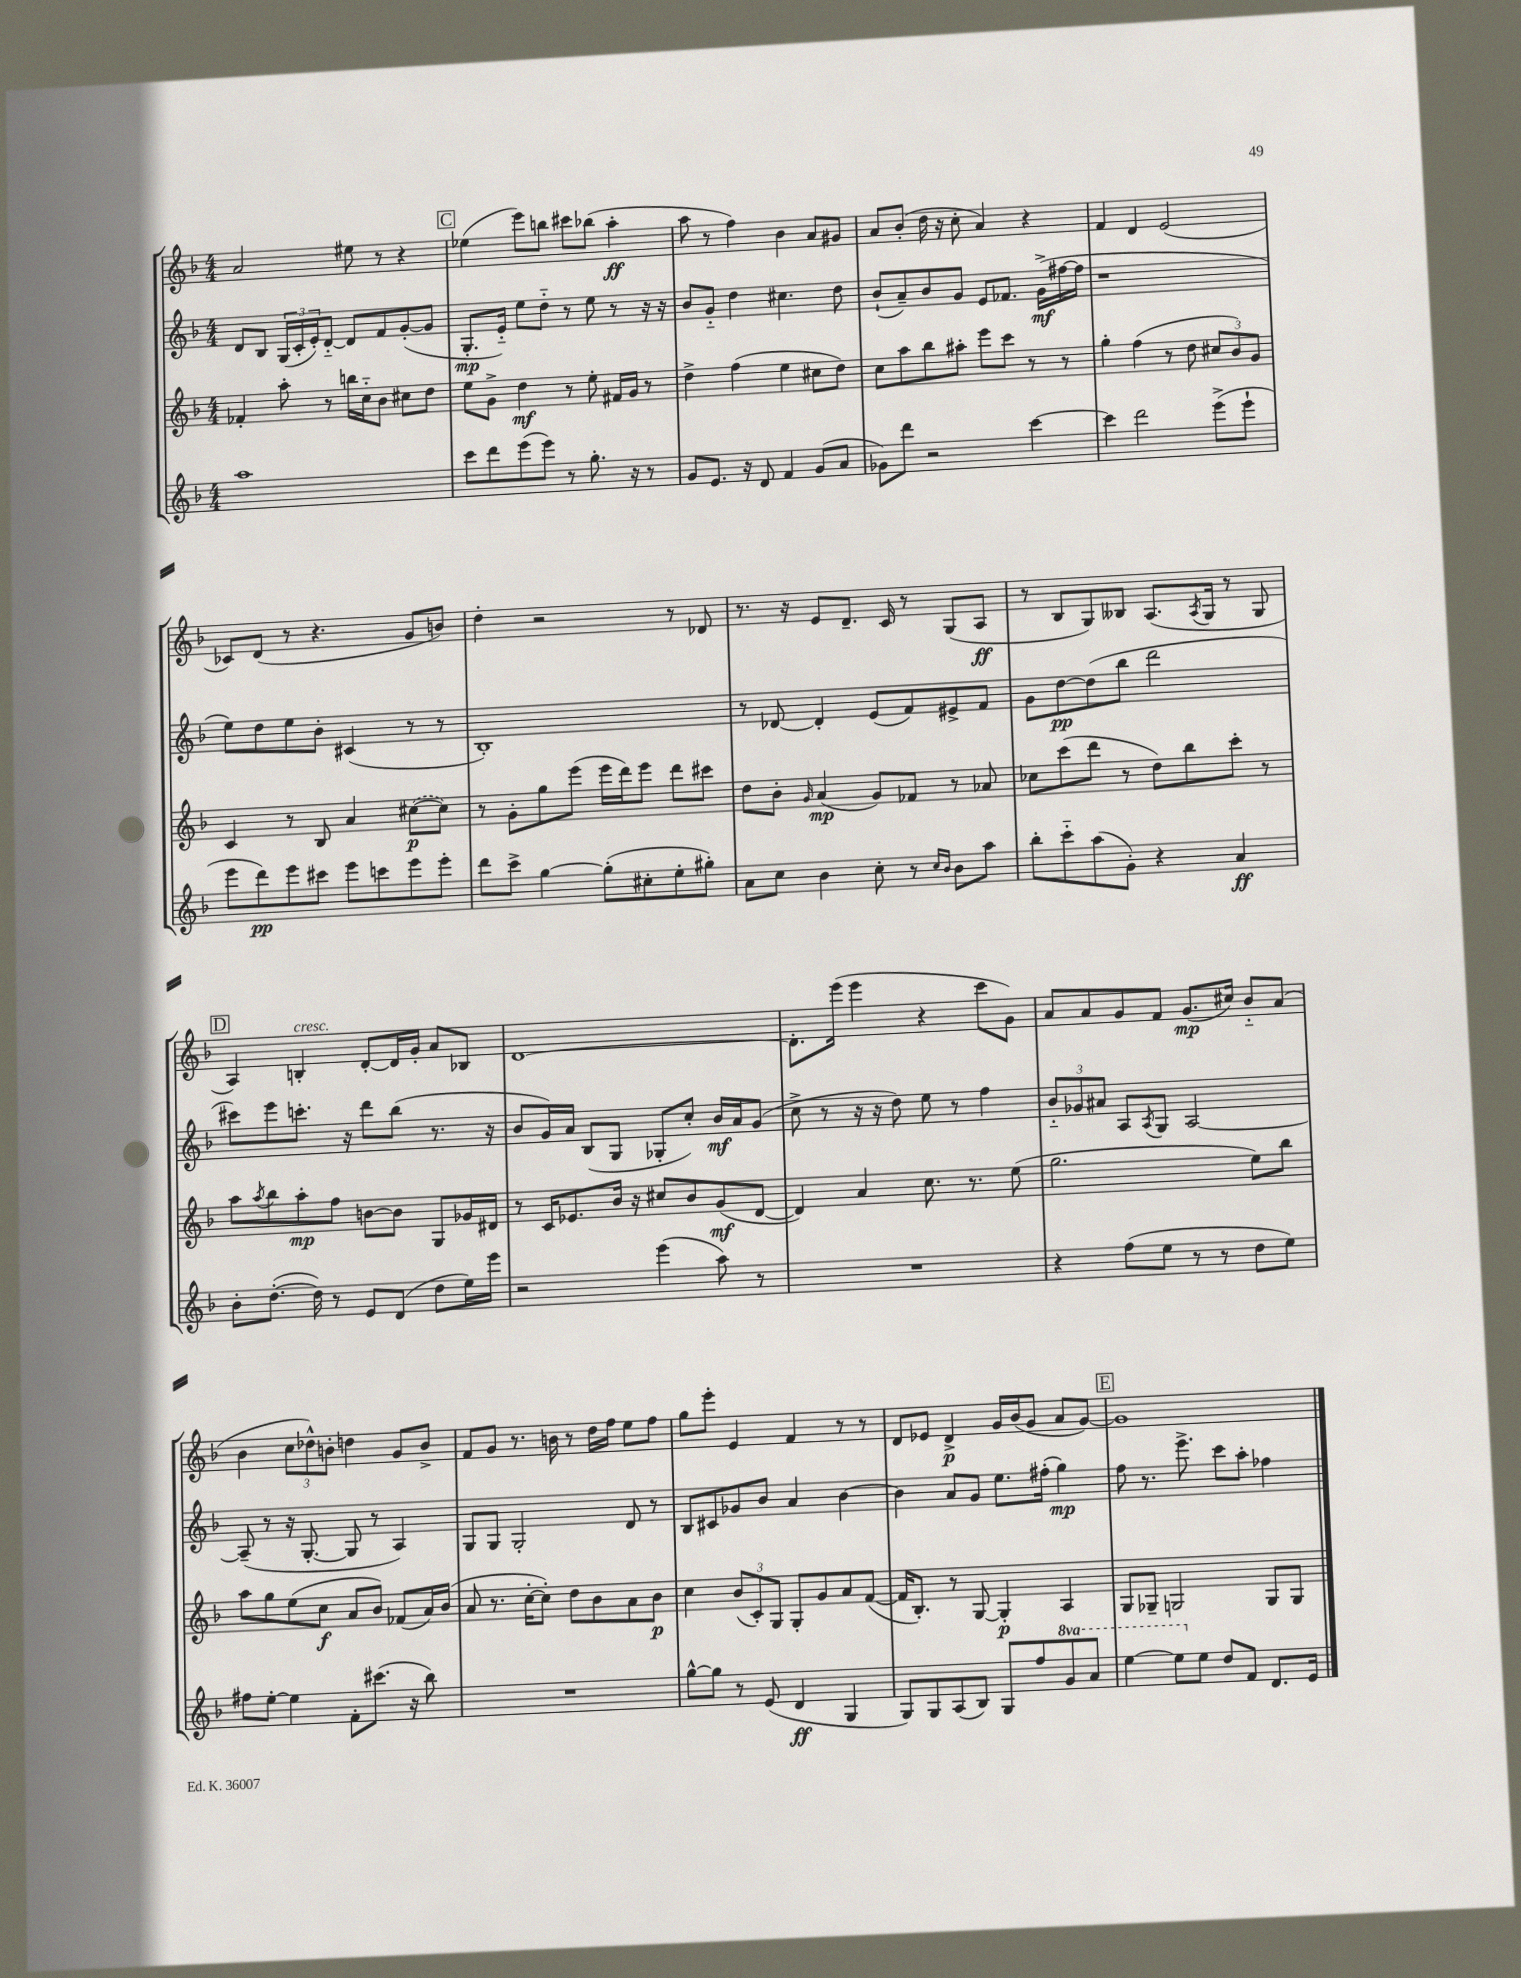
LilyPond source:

<<
\new StaffGroup <<
\new Staff = "s0" {
    \clef treble \key f \major \numericTimeSignature \time 4/4
    a'2 eis''8 r8 r4 |
    \mark \markup { \box "C" } ees''4( e'''8) b''8 cis'''8 bes''8( a''4-.\ff |
    a''8 r8 f''4) bes'4 a'8 gis'8 |
    a'8 bes'8-.( d''16 r16 c''8-. a'4) r4 |
    f'4 d'4 e'2( |
    ces'8) d'8( r8 r4. g'8 b'8) |
    d''4-. r2 r8 des'8 |
    r8. r16 e'8 d'8.-- c'16 r8 g8( a8\ff |
    r8 bes8 g8) beses8 a8.( \acciaccatura { a8 } g16 r8 g8 |
    \mark \markup { \box "D" } a4) b4-.^\markup { \italic "cresc." } d'8~-. d'16 g'16-. a'8 bes8 |
    d'1~ |
    d'8.-. e'''16( e'''4 r4 c'''8 g'8) |
    a'8 a'8 g'8 f'8 g'8.\mp( cis''16) bes'8-_ a'8( |
    bes'4 \tuplet 3/2 { c''8 des''8-^) b'8-. } d''4 g'8 b'8-> |
    f'8 g'8 r8. b'16 r8 d''16 f''16 e''8 f''8 |
    g''8 e'''8-. e'4 f'4 r8 r8 |
    d'8 ees'8 d'4->\p g'16 bes'16( g'8 a'8 g'8~) |
    \mark \markup { \box "E" } g'1 \bar "|." |
}
\new Staff = "s1" {
    \clef treble \key f \major \numericTimeSignature \time 4/4
    d'8 bes8 \tuplet 3/2 { g16( c'16-. e'16-.) } d'8~-_ d'8 f'8 g'8~-.( g'8 |
    \mark \markup { \box "C" } g8.-.\mp e'16-_) e''8 d''8-_ r8 e''8 r8 r16 r16 |
    bes'8 g'8-_ d''4 cis''4. d''8 |
    bes'8-!( a'8--) bes'8 g'8 e'8 fes'8. g'16->\mf( fis''16~ fis''16 |
    r1 |
    e''8) d''8 e''8 bes'8-. cis'4( r8 r8 |
    bes1-.) |
    r8 des'8~ des'4-. e'8( f'8) eis'8-> f'8 |
    g'8 d''8~\pp d''8( bes''8 d'''2 |
    \mark \markup { \box "D" } cis'''8) e'''8 c'''8.-. r16 d'''8 bes''8( r8. r16 |
    bes'8 g'16) a'16 bes8( g8 ges8-. c''8-.) bes'16\mf a'16 g'8( |
    c''8-> r8 r16 r16 d''8) e''8 r8 f''4 |
    \tuplet 3/2 { bes'8-_ ges'8 ais'8 } a8 \acciaccatura { a8 } g8 a2~ |
    a8--( r8 r16 g8.~-. g8 r8 a4) |
    g8 g8 g2-. d'8 r8 |
    bes8 cis'8 ges'8 bes'8 a'4 bes'4~ |
    bes'4 a'8 g'8 e''8. fis''16-.( g''4\mp) |
    \mark \markup { \box "E" } f''8 r8. e'''8.-> c'''8 a''8-. fes''4 \bar "|." |
}
\new Staff = "s2" {
    \clef treble \key f \major \numericTimeSignature \time 4/4
    fes'4-. a''8-. r8 b''16 c''16-_ bes'8 cis''8 d''8 |
    \mark \markup { \box "C" } e''8 g'8-> d''4\mf r8 e''8-. fis'16 g'16 r8 |
    d''4-> f''4( e''4 cis''8 d''8) |
    c''8 a''8 bes''8 ais''8-. e'''8 c'''8 r8 r8 |
    g''4-. f''4( r8 d''8 \tuplet 3/2 { cis''8 bes'8) g'8 } |
    c'4 r8 bes8 a'4 \once \slurDashed cis''8~\p( cis''8) |
    r8 g'8-. g''8 e'''8( e'''16 d'''16) e'''8 d'''8 cis'''8 |
    d''8 bes'8-. \grace { g'16 } a'4\mp( g'8) fes'8 r8 aes'8 |
    ces''8 c'''8( d'''8 r8 d''8) bes''8 c'''8-. r8 |
    \mark \markup { \box "D" } a''8 \acciaccatura { a''8 } bes''8 a''8-.\mp f''8 b'8~ b'8 g8 ges'16 dis'16 |
    r8 c'16 ees'8. bes'16 r16 cis''8 bes'8 g'8\mf( d'8~ |
    d'4) a'4 c''8. r8. e''8( |
    g''2. e''8) bes''8 |
    a''8 g''8 e''8( c''8\f a'8 bes'8) fes'8( a'16) bes'16( |
    a'8 r8. c''16~-. c''8-.) d''8 bes'8 a'8 bes'8\p |
    c''4 \tuplet 3/2 { bes'8( c'8-.) g8 } g8-. g'8 a'8 f'8~( |
    f'16 bes8.-.) r8 g8~ g4-.\p a4 |
    \mark \markup { \box "E" } g8 ges8-- g2 g8 g8 \bar "|." |
}
\new Staff = "s3" {
    \clef treble \key f \major \numericTimeSignature \time 4/4 \set Staff.ottavationMarkups = #ottavation-simple-ordinals
    a''1 |
    \mark \markup { \box "C" } c'''8 d'''8 e'''8( e'''8) r8 g''8.-. r16 r8 |
    g'8 e'8. r16 d'8 f'4 g'8( a'8 |
    ges'8) d'''8 r2 c'''4~ |
    c'''4 d'''2 e'''8->( e'''8-! |
    e'''8 d'''8\pp) e'''8 cis'''8 e'''8 c'''8 e'''8 e'''8-. |
    d'''8 c'''8-> g''4~ g''8-.( cis''8-. e''8-. gis''8-.) |
    a'8 c''8 bes'4 c''8-. r8 \grace { c''16 bes'16 } bes'8 a''8 |
    bes''8-. c'''8-_ a''8( g'8-.) r4 a'4\ff |
    \mark \markup { \box "D" } bes'8-. d''8.~-.( d''16) r8 e'8 d'8( d''8 e''16) e'''16 |
    r2 e'''4( a''8) r8 |
    R1 |
    r4 f''8( e''8 r8 r8 d''8 e''8) |
    fis''8 e''8~-. e''4 f'8-. cis'''8.( r16 bes''8) |
    R1 |
    g''8~-^ g''8 r8 e'8( d'4\ff g4 |
    g8) g8 a8( bes8) g8 f''8 \ottava #1 g''8 a''8 |
    \mark \markup { \box "E" } e'''4~ e'''8 \ottava #0 e''8 d''8 f'8 d'8. e'16 \bar "|." |
}
>>
>>
\layout { \context { \Score \remove "Bar_number_engraver" } }
